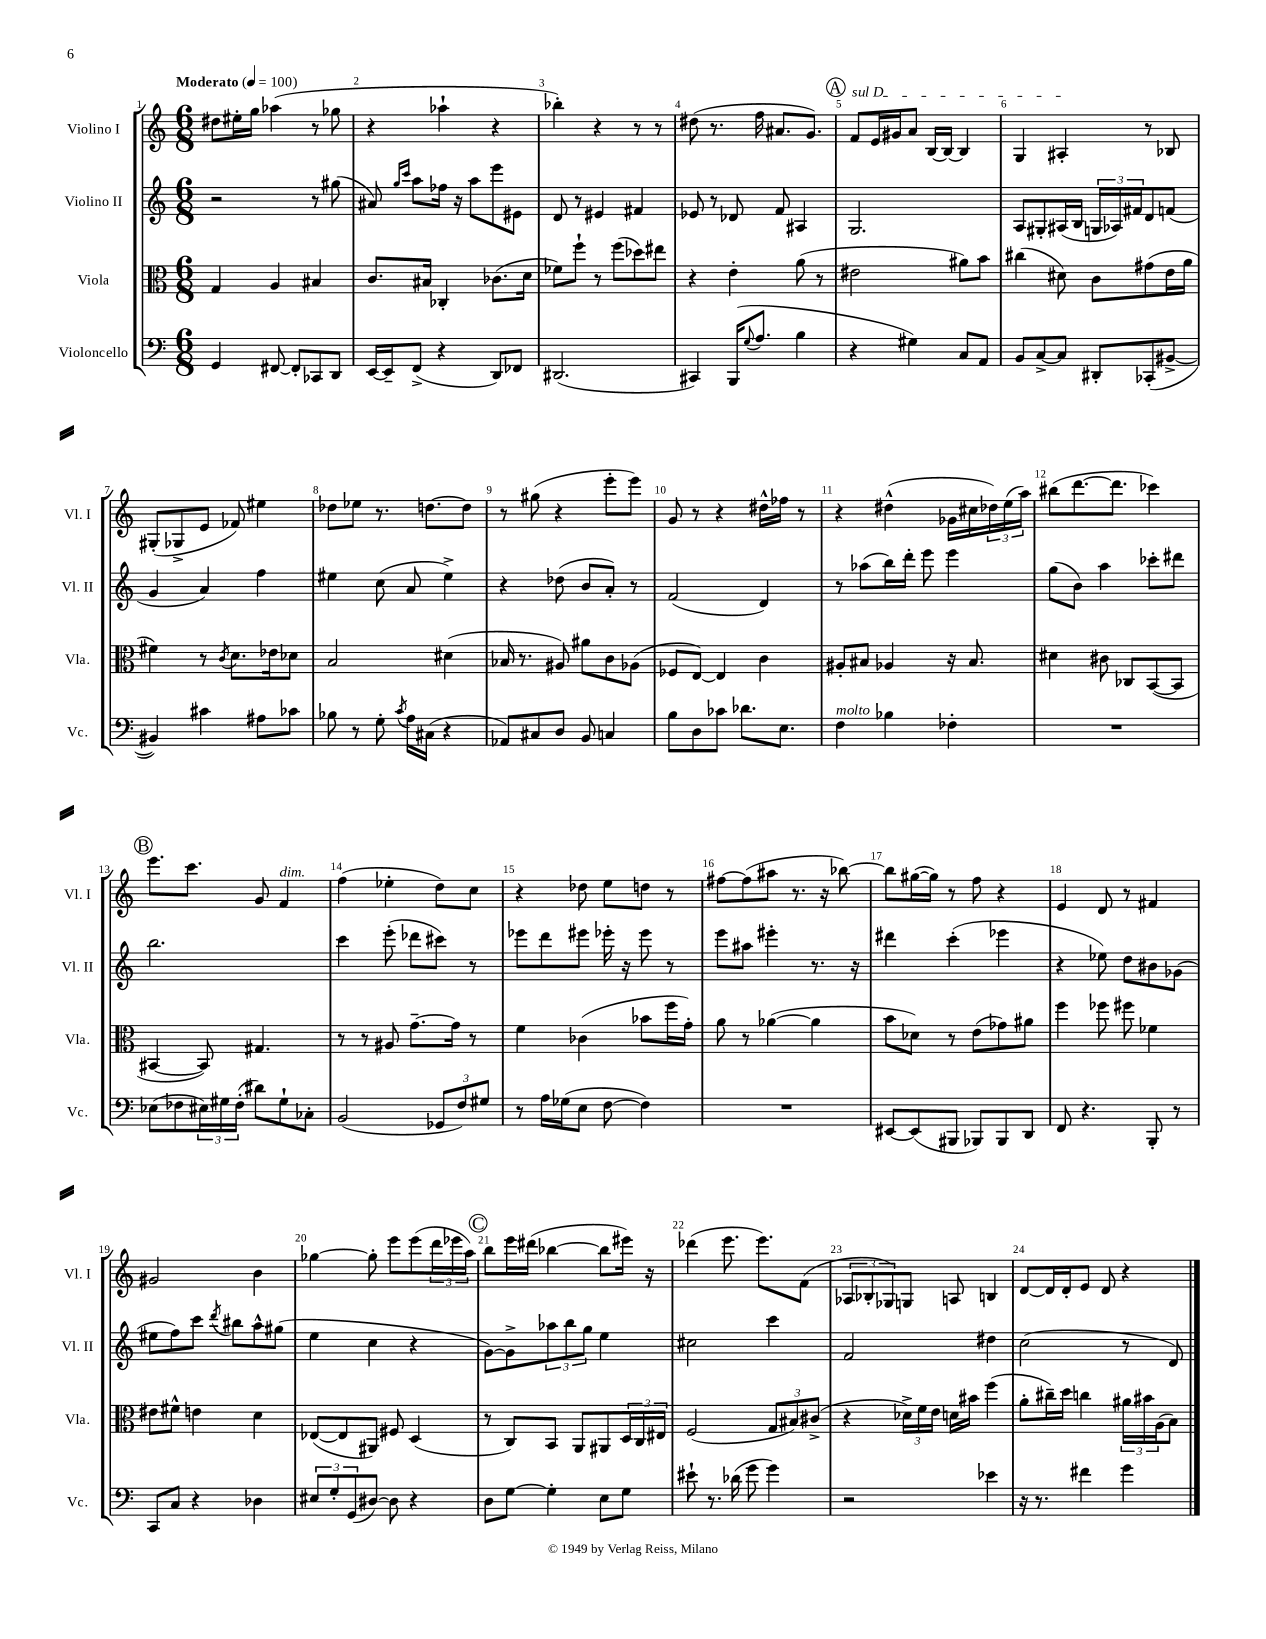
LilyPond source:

<<
\new StaffGroup <<
\new Staff = "s0" \with { instrumentName = "Violino I" shortInstrumentName = "Vl. I" } {
    \clef treble \key c \major \numericTimeSignature \time 6/8 \tempo "Moderato" 4 = 100
    dis''8 eis''16-. g''16 aes''4( r8 ges''8 |
    r4 aes''4-! r4 |
    bes''4-.) r4 r8 r8 |
    dis''8( r8. f''16 ais'8. g'8.) |
    \mark \markup { \circle "A" } \once \override TextSpanner.bound-details.left.text = \markup { \italic "sul D" } f'8\startTextSpan e'16 gis'16 a'8 b16~ b16~ b4 |
    g4 ais4-.\stopTextSpan r8 bes8 |
    gis8-.( ges8-> e'8 fes'8) eis''4 |
    des''8 ees''8 r8. d''8.~ d''8 |
    r8 gis''8( r4 e'''8-. e'''8) |
    g'8 r8 r4 dis''16-^ fes''16 r8 |
    r4 dis''4-^( ges'16 cis''16 \tuplet 3/2 { des''16) e''16( a''16) } |
    bis''8( d'''8.~ d'''8. ces'''4) |
    \mark \markup { \circle "B" } e'''8. c'''8. g'8 f'4^\markup { \italic "dim." } |
    f''4( ees''4-. d''8) c''8 |
    r4 des''8 e''8 d''8 r8 |
    fis''8~ fis''8( ais''8 r8. r16 bes''8~) |
    bes''8 gis''16~( gis''16) r8 f''8 r4 |
    e'4 d'8 r8 fis'4 |
    gis'2 b'4 |
    ges''4~ ges''8-. e'''8 e'''8( \tuplet 3/2 { d'''16 ees'''16 a''16) } |
    \mark \markup { \circle "C" } b''8 e'''16 dis'''16( bes''4~ bes''8 eis'''16) r16 |
    des'''4( e'''8. e'''8.) f'8( |
    \tuplet 3/2 { aes8 bes8-. ges8) } g8 a8 b4 |
    d'8~ d'16 d'16-. e'8 d'8 r4 \bar "|." |
}
\new Staff = "s1" \with { instrumentName = "Violino II" shortInstrumentName = "Vl. II" } {
    \clef treble \key c \major \numericTimeSignature \time 6/8
    r2 r8 gis''8( |
    ais'8) \grace { g''16 c'''16 } a''8 fes''16 r16 a''8 e'''8 eis'8 |
    d'8 r8 eis'4 fis'4 |
    ees'8 r8 des'8 f'8 ais4 |
    \mark \markup { \circle "A" } g2. |
    a8 gis8-. ais16( b16 \tuplet 3/2 { g16 aes16) fis'16 } d'8 f'8( |
    g'4 a'4) f''4 |
    eis''4 c''8( a'8 eis''4->) |
    r4 des''8( b'8 a'8-.) r8 |
    f'2( d'4) |
    r8 aes''8( b''16) d'''16-. e'''8 e'''4 |
    g''8( b'8) a''4 ces'''8-. dis'''8 |
    \mark \markup { \circle "B" } b''2. |
    c'''4 e'''8-.( des'''8 cis'''8) r8 |
    ees'''8 d'''8 eis'''8 ees'''16-. r16 ees'''8 r8 |
    e'''8 ais''8 eis'''4-. r8. r16 |
    dis'''4 c'''4-.( ees'''4 |
    r4 ees''8) d''8 bis'8 ges'8( |
    eis''8 f''8) c'''8 \acciaccatura { d'''8 } bis''8 a''8-^ gis''8( |
    e''4 c''4 r4 |
    \mark \markup { \circle "C" } g'8~) g'8-> \tuplet 3/2 { aes''8 b''8 g''8 } e''4 |
    cis''2 c'''4 |
    f'2 dis''4 |
    c''2( r8 d'8) \bar "|." |
}
\new Staff = "s2" \with { instrumentName = "Viola" shortInstrumentName = "Vla." } {
    \clef alto \key c \major \numericTimeSignature \time 6/8
    g4 a4 bis4 |
    c'8. bis16 ces4-. ces'8.( d'16 |
    fes'8) f''8-! r8 f''8( des''8) eis''8 |
    r4 e'4-. a'8( r8 |
    \mark \markup { \circle "A" } eis'2 ais'8) b'8 |
    cis''4( dis'8) c'8 gis'8( e'16 a'16 |
    fis'4) r8 \acciaccatura { c'8 } d'8. ees'16 des'8 |
    b2 dis'4( |
    bes16 r8. ais8) ais'8 c'8 aes8( |
    fes8 e8~) e4 c'4 |
    ais8-. bis8 aes4 r16 bis8. |
    dis'4 cis'8 ces8 b,8~( b,8 |
    \mark \markup { \circle "B" } bis,4~ bis,8) gis4. |
    r8 r8 ais8 g'8.~-- g'16 r8 |
    f'4 ces'4( bes'8 f''16 g'16-.) |
    a'8 r8 aes'4~( aes'4 |
    b'8 des'8) r8 e'8( ges'8) ais'8 |
    f''4 fes''8 fis''8 fes'4 |
    eis'8 fis'8-^ e'4 d'4 |
    ees8~( ees8 ais,8) fis8 d4( |
    \mark \markup { \circle "C" } r8 c8) b,8 a,8 ais,8 \tuplet 3/2 { d16 c16 eis16 } |
    f2( \tuplet 3/2 { g8 bis8) cis'8->( } |
    r4 \tuplet 3/2 { des'16->) f'16 e'16 } d'16 bis'16 f''4( |
    a'8-. cis''16--) d''16 c''4 \tuplet 3/2 { ais'16 bis'16 a16( } b8) \bar "|." |
}
\new Staff = "s3" \with { instrumentName = "Violoncello" shortInstrumentName = "Vc." } {
    \clef bass \key c \major \numericTimeSignature \time 6/8
    g,4 fis,8~ fis,8-. ces,8 d,8 |
    e,16~ e,16-- f,8->( r4 d,8) fes,8 |
    dis,2.( |
    cis,4) b,,16( \appoggiatura { g8 } a8. b4 |
    \mark \markup { \circle "A" } r4 gis4) c8 a,8 |
    b,8 c8~-> c8 dis,8-. ces,8-.( bis,8~-> |
    bis,4) cis'4 ais8 ces'8 |
    bes8 r8 g8-. \acciaccatura { c'8 } a16 cis16( r4 |
    aes,8) cis8 d8 b,8 c4 |
    b8 d8 ces'8 des'8. e8. |
    f4^\markup { \italic "molto" } bes4 fes4-. |
    R2. |
    \mark \markup { \circle "B" } ees8( fes8 \tuplet 3/2 { eis16) gis16 fes16-.( } dis'8) gis8-! ces8-. |
    b,2( \tuplet 3/2 { ges,8 f8) gis8 } |
    r8 a16 ges16( e8 f8~ f4) |
    R2. |
    eis,8~ eis,8( bis,,8 bes,,8) bes,,8 d,8 |
    f,8 r4. b,,8-. r8 |
    c,8 c8 r4 des4 |
    \tuplet 3/2 { eis8 g8-. g,8( } dis8~) dis8 r4 |
    \mark \markup { \circle "C" } d8 g8~ g4-. e8 g8 |
    eis'8-! r8. des'16( g'8 g'4) |
    r2 ees'4 |
    r16 r8. fis'4 g'4 \bar "|." |
}
>>
>>
\layout { \context { \Score \override BarNumber.break-visibility = ##(#f #t #t) barNumberVisibility = #all-bar-numbers-visible } }
